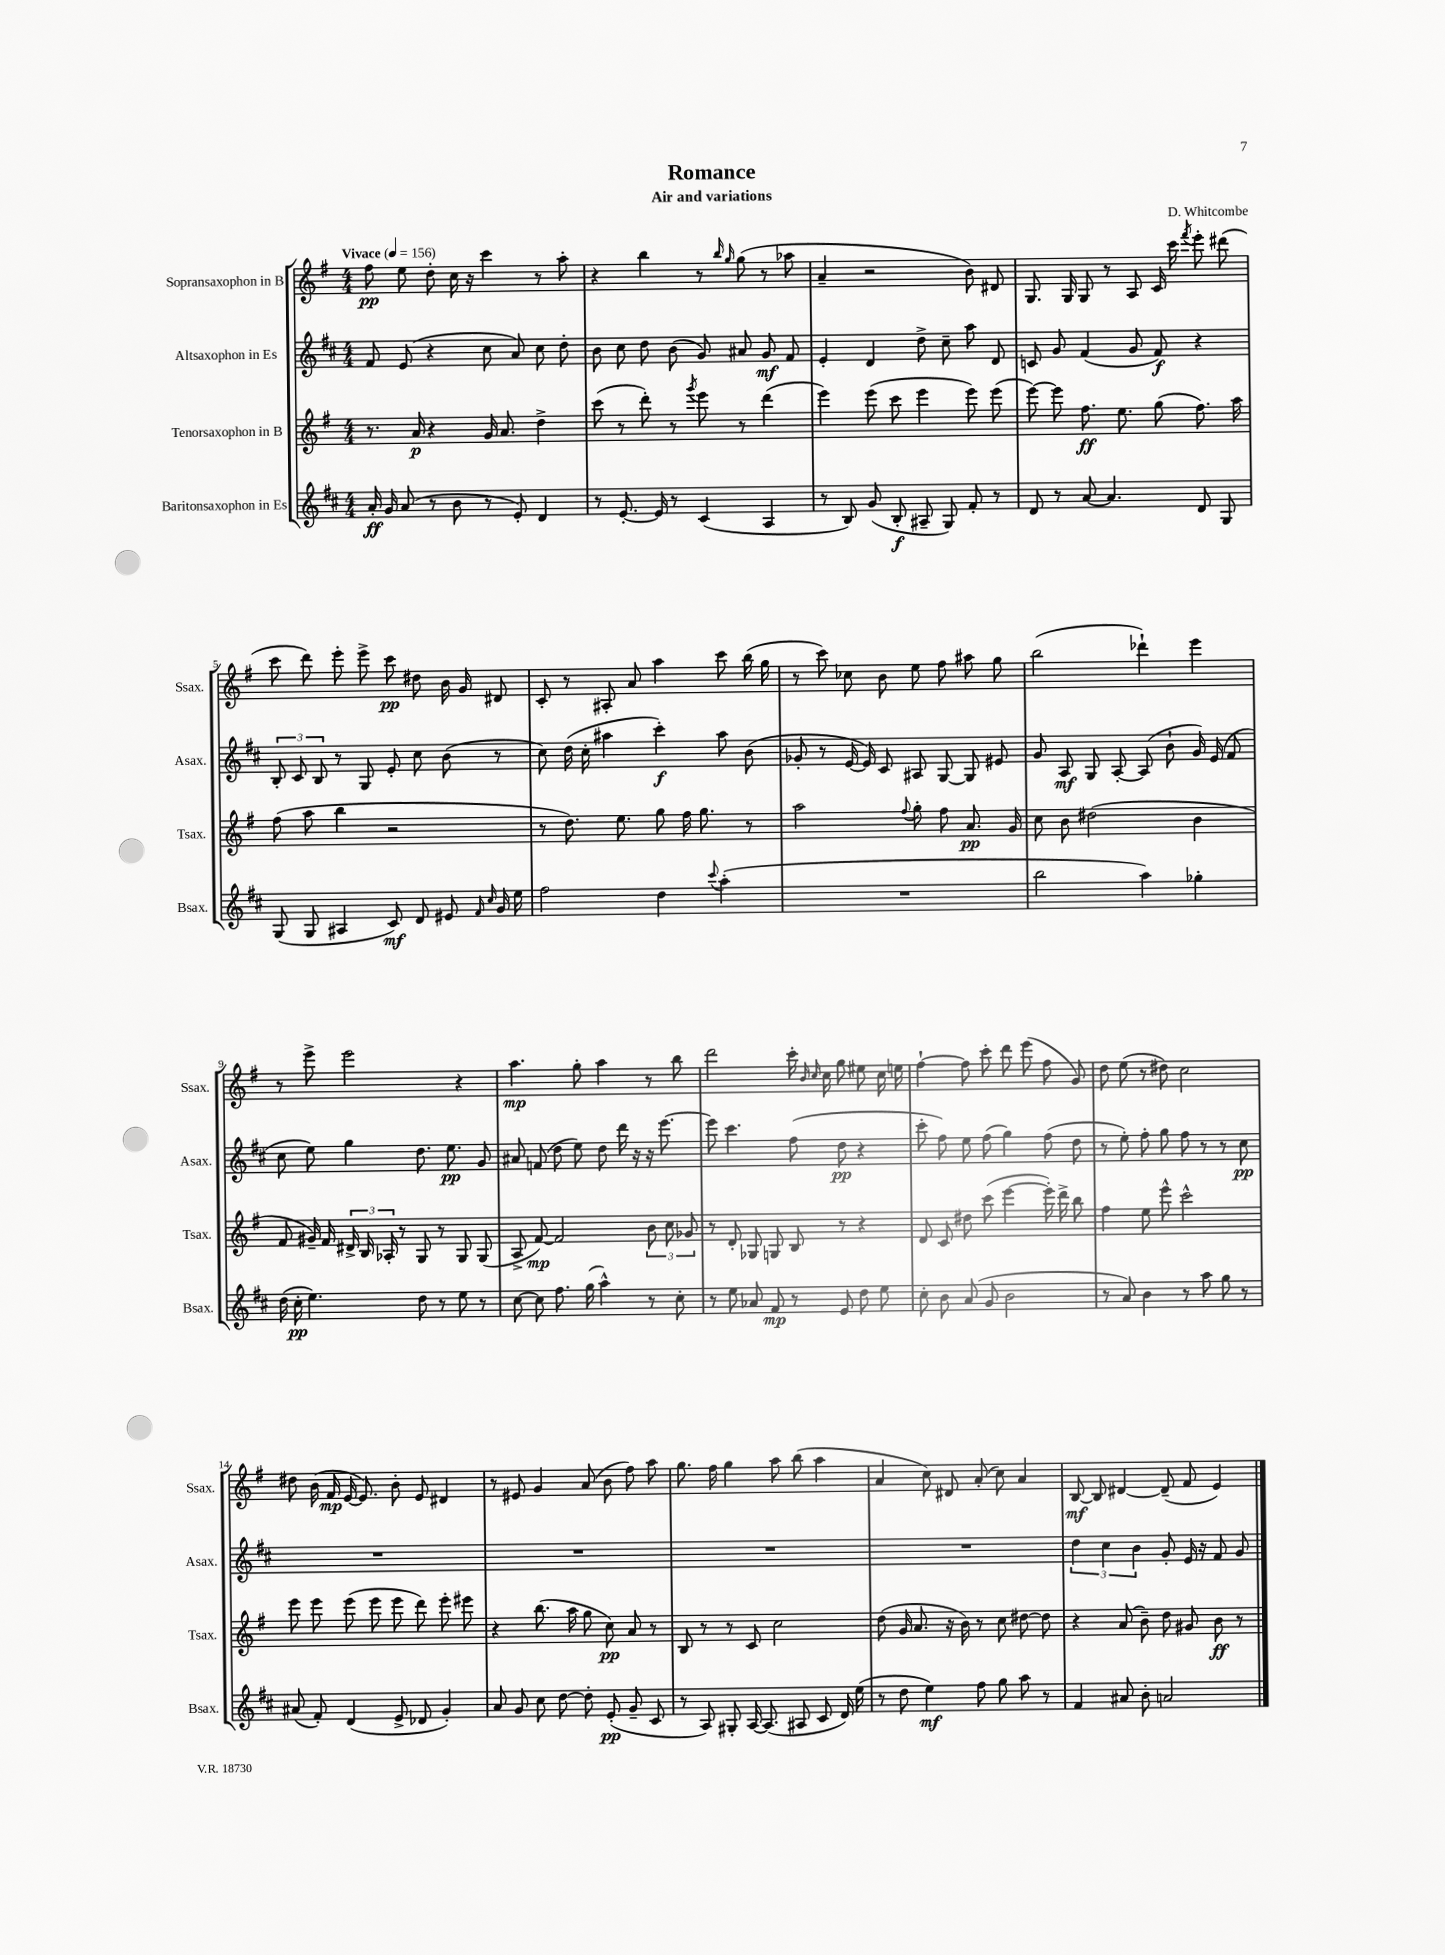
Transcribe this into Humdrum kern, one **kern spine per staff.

**kern	**dynam	**kern	**dynam	**kern	**dynam	**kern	**dynam
*part4	*part4	*part3	*part3	*part2	*part2	*part1	*part1
*staff4	*staff4	*staff3	*staff3	*staff2	*staff2	*staff1	*staff1
*I"Baritonsaxophon in Es	*	*I"Tenorsaxophon in B	*	*I"Altsaxophon in Es	*	*I"Sopransaxophon in B	*
*I'Bsax.	*	*I'Tsax.	*	*I'Asax.	*	*I'Ssax.	*
*clefG2	*	*clefG2	*	*clefG2	*	*clefG2	*
*k[f#c#]	*	*k[f#]	*	*k[f#c#]	*	*k[f#]	*
*M4/4	*	*M4/4	*	*M4/4	*	*M4/4	*
*MM156	*	*MM156	*	*MM156	*	*MM156	*
=1	=1	=1	=1	=1	=1	=1	=1
!	!	!	!	!	!	!LO:TX:a:B:t=Vivace	!
16a'/	ff	8.r	.	8f#/	.	8ff#\	pp
16g/	.	.	.	.	.	.	.
(8a/	.	.	.	(8e/	.	8ee\	.
.	.	16a/	p	.	.	.	.
8r	.	4r	.	4r	.	8dd'\	.
8b\	.	.	.	.	.	16cc\	.
.	.	.	.	.	.	16r	.
8r	.	16g/	.	8cc#\	.	4ccc\	.
.	.	8.a/	.	.	.	.	.
8e'/)	.	.	.	8a/)	.	.	.
4d/	.	4dd^\	.	8cc#\	.	8r	.
.	.	.	.	8dd'\	.	8aa'\	.
=2	=2	=2	=2	=2	=2	=2	=2
8r	.	(8ccc\	.	8b\	.	4r	.
[8.e'/	.	8r	.	8cc#\	.	.	.
.	.	8ddd'\)	.	8dd\	.	4bb\	.
16e/]	.	.	.	.	.	.	.
8r	.	8r	.	(8b\	.	.	.
.	.	8qggg/	.	.	.	.	.
(4c#/	.	8eee\	.	8g/)	.	8r	.
.	.	.	.	.	.	16qqbb/	.
.	.	.	.	.	.	16qqgg/	.
.	.	8r	.	8a#X/	.	(8gg\	.
4A/	.	(4ddd\	.	8g/	mf	8r	.
.	.	.	.	8f#/	.	8aa-X\	.
=3	=3	=3	=3	=3	=3	=3	=3
8r	.	4eee\)	.	4e'/	.	4a~/	.
8B/)	.	.	.	.	.	.	.
(8g/	.	(8eee\	.	4d/	.	2r	.
8B'/	f	8ccc\	.	.	.	.	.
8A#X~/	.	4eee\	.	8dd^\	.	.	.
8G/)	.	.	.	8cc#~\	.	.	.
8f#'/	.	8eee\)	.	8aa\	.	8b\)	.
8r	.	(8eee\	.	8d/	.	8d#X/	.
=4	=4	=4	=4	=4	=4	=4	=4
8d/	.	[8eee\)	.	8cn/	.	8.G/	.
8r	.	8eee\]	.	8g/	.	.	.
.	.	.	.	.	.	16G/	.
[8a/	.	8.ff#\	ff	(4f#/	.	8G/	.
4.a/]	.	.	.	.	.	8r	.
.	.	8.ee\	.	.	.	.	.
.	.	.	.	8g/	.	8A/	.
.	.	(8gg\	.	8f#/)	f	16c/	.
.	.	.	.	.	.	16ccc\	.
.	.	.	.	.	.	8qfff#/	.
8d/	.	8.ff#\)	.	4r	.	8eee'\	.
8G/	.	.	.	.	.	(8ddd#X\	.
.	.	16aa\	.	.	.	.	.
!!LO:LB:g=z
=5	=5	=5	=5	=5	=5	=5	=5
(8G/	.	(8ff#\	.	12B'/	.	8ccc\	.
.	.	.	.	12c#/	.	.	.
8G/	.	8aa\	.	.	.	8ddd\)	.
.	.	.	.	12B/	.	.	.
4A#X/	.	4bb\	.	8r	.	8eee'\	.
.	.	.	.	8G/	.	8eee^\	.
8c#/)	mf	2r	.	8e'/	.	8ccc\	pp
8d/	.	.	.	8cc#\	.	8dd#X\	.
8e#X/	.	.	.	(8b\	.	16b\	.
.	.	.	.	.	.	16g/	.
16qqf#/	.	.	.	.	.	.	.
16qqcc#/	.	.	.	.	.	.	.
16g/	.	.	.	8r	.	8d#X/	.
16ee\	.	.	.	.	.	.	.
=6	=6	=6	=6	=6	=6	=6	=6
2ff#\	.	8r	.	8cc#\)	.	8c'/	.
.	.	8.dd\)	.	(16dd\	.	8r	.
.	.	.	.	16cc#'\	.	.	.
.	.	.	.	4aa#X\	.	8A#X'/	.
.	.	8.ee\	.	.	.	.	.
.	.	.	.	.	.	8a/	.
4dd\	.	8gg\	.	4ccc#'\)	f	4aa\	.
.	.	16ff#\	.	.	.	.	.
.	.	8.gg\	.	.	.	.	.
8qqccc#/	.	.	.	.	.	.	.
(4aa'\	.	.	.	8aa#\	.	8ccc\	.
.	.	8r	.	(8b\	.	(16bb\	.
.	.	.	.	.	.	16gg\	.
=7	=7	=7	=7	=7	=7	=7	=7
1r	.	2aa\	.	8g-X'/	.	8r	.
.	.	.	.	8r	.	8ccc\)	.
.	.	.	.	[16e/	.	8cc-X\	.
.	.	.	.	16e/])	.	.	.
.	.	.	.	8c#/	.	8b\	.
.	.	8qqff#/	.	.	.	.	.
.	.	8gg'\	.	8A#X/	.	8ee\	.
.	.	8ff#\	.	[8G/	.	8ff#\	.
.	.	8.a/	pp	8G/]	.	8aa#X\	.
.	.	.	.	8e#X/	.	8gg\	.
.	.	16g/	.	.	.	.	.
=8	=8	=8	=8	=8	=8	=8	=8
2bb\	.	8cc\	.	8g/	.	(2bb\	.
.	.	8b\	.	8A/	mf	.	.
.	.	(2dd#X\	.	8G/	.	.	.
.	.	.	.	[8A'/	.	.	.
4aa\)	.	.	.	(8A/]	.	4ddd-X`\)	.
.	.	.	.	8b`\	.	.	.
4gg-X'\	.	4b\	.	16g/)	.	4eee\	.
.	.	.	.	(16e/	.	.	.
.	.	.	.	8f#/	.	.	.
!!LO:LB:g=z
=9	=9	=9	=9	=9	=9	=9	=9
(16dd\	.	8f#/	.	8cc#\	.	8r	.
16cc#'\	pp	.	.	.	.	.	.
4.ee\)	.	16g#X~/)	.	8ee\)	.	8eee^\	.
.	.	16f#/	.	.	.	.	.
.	.	24d#X^/	.	4gg\	.	2eee\	.
.	.	24B/	.	.	.	.	.
.	.	24A-X'/	.	.	.	.	.
.	.	8r	.	.	.	.	.
8dd\	.	8G/	.	8.dd\	.	.	.
8r	.	8r	.	.	.	.	.
.	.	.	.	8.ee\	pp	.	.
8ee\	.	8G/	.	.	.	4r	.
8r	.	(8G/	.	8g/	.	.	.
=10	=10	=10	=10	=10	=10	=10	=10
[8cc#\	.	8A^/	.	8a#X/	.	4.aa\	mp
8cc#\]	.	[8f#/)	mp	(8fn/	.	.	.
8.ff#\	.	2f#/]	.	8dd\	.	.	.
.	.	.	.	8ee\)	.	8gg'\	.
(16gg\	.	.	.	.	.	.	.
4aa^^\)	.	.	.	8dd\	.	4aa\	.
.	.	.	.	16ddd\	.	.	.
.	.	.	.	16r	.	.	.
8r	.	12b\	.	16r	.	8r	.
.	.	.	.	[8.eee\	.	.	.
.	.	12cc\	.	.	.	.	.
8cc#'\	.	.	.	.	.	8bb\	.
.	.	12g-X/	.	.	.	.	.
=11	=11	=11	=11	=11	=11	=11	=11
8r	.	8r	.	8eee\]	.	2ddd\	.
8ee\	.	8d'/	.	4.ccc#\	.	.	.
8a-X/	.	8G-X/	.	.	.	.	.
8f#/	mp	8Gn/	.	.	.	.	.
8r	.	8B/	.	(8ff#\	.	16ccc'\	.
.	.	.	.	.	.	16qqb/	.
.	.	.	.	.	.	16qqcc/	.
.	.	.	.	.	.	16cc\	.
8e/	.	8r	.	8dd\	pp	8gg\	.
8dd\	.	4r	.	4r	.	8ee#X\	.
8ee\	.	.	.	.	.	16cc\	.
.	.	.	.	.	.	16een\	.
=12	=12	=12	=12	=12	=12	=12	=12
8cc#'\	.	8d/	.	8ccc#'\	.	[4ff#`\	.
8b\	.	8c/	.	8ff#\)	.	.	.
(8a/	.	8dd#X\	.	8ee\	.	8ff#\]	.
8g/	.	(8ccc\	.	(8ff#\	.	8ccc'\	.
2b\	.	[4eee\	.	4gg\)	.	8ddd\	.
.	.	.	.	.	.	(8eee\	.
.	.	16eee'\])	.	(8ff#\	.	8ff#\	.
.	.	16ddd^\	.	.	.	.	.
.	.	8bb\	.	8dd\	.	8g/)	.
=13	=13	=13	=13	=13	=13	=13	=13
8r	.	4ff#\	.	8r	.	8dd\	.
8a/)	.	.	.	8ee'\)	.	(8ee\	.
4b\	.	8ee\	.	8ff#'\	.	8r	.
.	.	8eee^^\	.	8gg\	.	8dd#X\)	.
8r	.	2ccc^^\	.	8ff#\	.	2cc\	.
8aa\	.	.	.	8r	.	.	.
8gg\	.	.	.	8r	.	.	.
8r	.	.	.	8cc#\	pp	.	.
!!LO:LB:g=z
=14	=14	=14	=14	=14	=14	=14	=14
(8a#X/	.	8eee\	.	1r	.	8dd#X\	.
8f#'/)	.	8eee\	.	.	.	(16b\	.
.	.	.	.	.	.	16f#/	mp
(4d/	.	(8eee\	.	.	.	[16e/	.
.	.	.	.	.	.	8.e/])	.
.	.	8eee\	.	.	.	.	.
8e^/	.	8eee\	.	.	.	8b'\	.
8d-X/	.	8ddd\)	.	.	.	8e/	.
4g'/)	.	8eee'\	.	.	.	4d#X/	.
.	.	8eee#X\	.	.	.	.	.
=15	=15	=15	=15	=15	=15	=15	=15
8a/	.	4r	.	1r	.	8r	.
8g/	.	.	.	.	.	8e#X/	.
8cc#\	.	(8.bb\	.	.	.	4g/	.
[8dd\	.	.	.	.	.	.	.
.	.	16aa\	.	.	.	.	.
8dd'\]	.	8gg\	.	.	.	(8a/	.
(8e'/	pp	8cc\)	pp	.	.	8b\	.
8g~/	.	8a/	.	.	.	8ff#\)	.
8c#/	.	8r	.	.	.	8aa\	.
=16	=16	=16	=16	=16	=16	=16	=16
8r	.	8B/	.	1r	.	8.gg\	.
8A/)	.	8r	.	.	.	.	.
.	.	.	.	.	.	16ff#\	.
8G#X'/	.	8r	.	.	.	4gg\	.
[16A/	.	8c/	.	.	.	.	.
(8.A/]	.	.	.	.	.	.	.
.	.	2cc\	.	.	.	8aa\	.
8A#X/	.	.	.	.	.	(8bb\	.
8c#/	.	.	.	.	.	4aa\	.
16d/)	.	.	.	.	.	.	.
(16ee\	.	.	.	.	.	.	.
=17	=17	=17	=17	=17	=17	=17	=17
8r	.	(8dd\	.	1r	.	4a/	.
8dd\	.	16g/	.	.	.	.	.
.	.	8.a/	.	.	.	.	.
4ee\)	mf	.	.	.	.	8cc\)	.
.	.	16r	.	.	.	8d#X/	.
.	.	16b\)	.	.	.	.	.
8ff#\	.	8r	.	.	.	(8a'/	.
8gg\	.	8cc\	.	.	.	8cc\)	.
8aa\	.	[8dd#X\	.	.	.	4a/	.
8r	.	8dd#\]	.	.	.	.	.
=18	=18	=18	=18	=18	=18	=18	=18
4f#/	.	4r	.	6dd\	.	[8B/	mf
.	.	.	.	.	.	8B/]	.
.	.	.	.	6cc#\	.	.	.
8a#X/	.	(8a/	.	.	.	[4d#X/	.
.	.	.	.	6b\	.	.	.
8b'\	.	8b~\)	.	.	.	.	.
2an/	.	8dd\	.	8g'/	.	(8d#~/]	.
.	.	8g#X/	.	16e/	.	8f#/	.
.	.	.	.	16r	.	.	.
.	.	8b\	ff	8f#/	.	4e/)	.
.	.	8r	.	8g/	.	.	.
==	==	==	==	==	==	==	==
*-	*-	*-	*-	*-	*-	*-	*-
